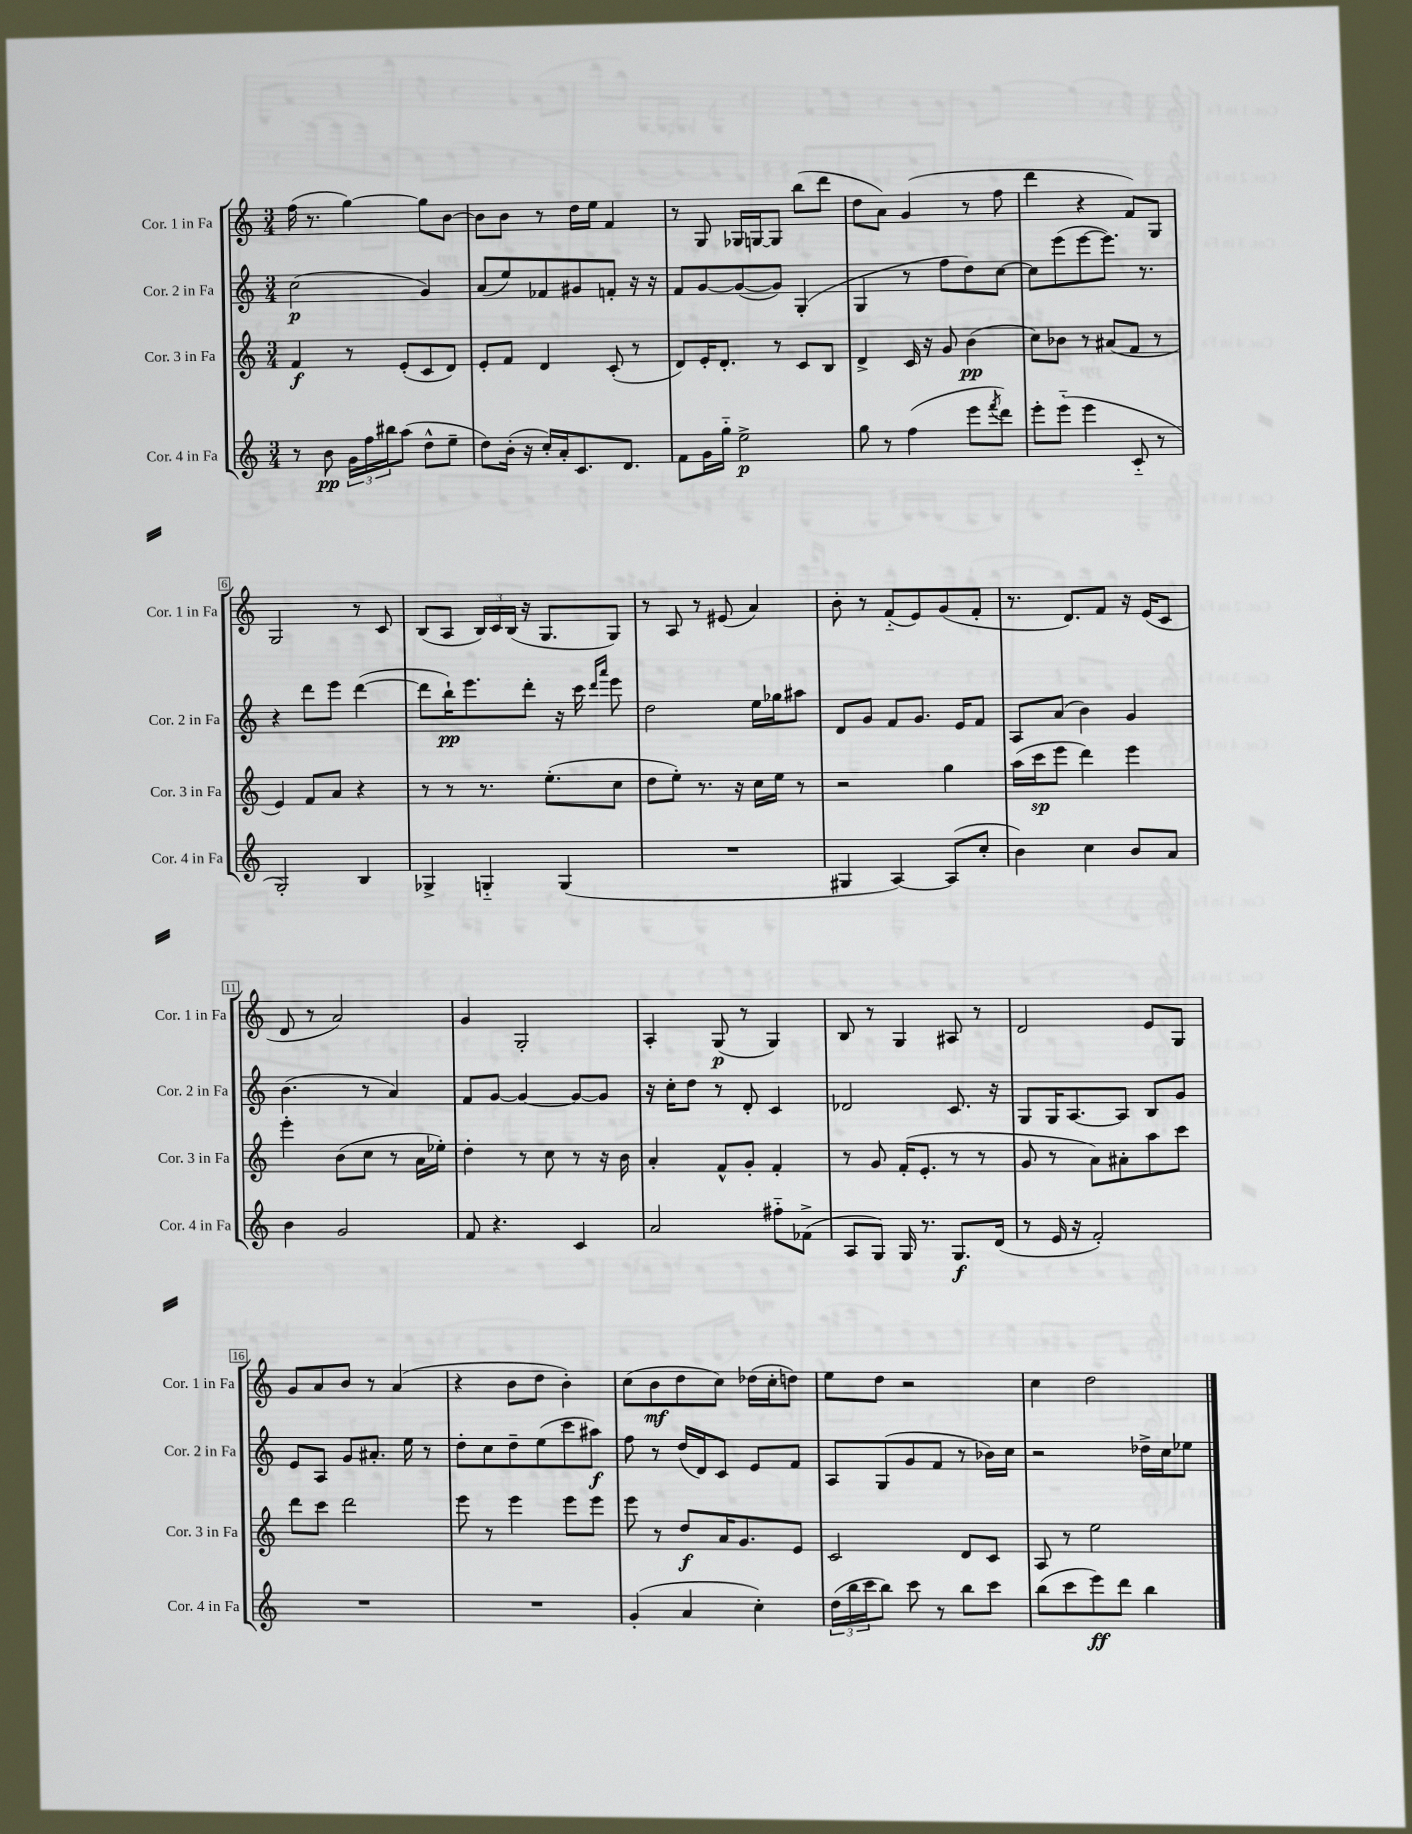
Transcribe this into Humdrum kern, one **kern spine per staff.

**kern	**dynam	**kern	**dynam	**kern	**dynam	**kern	**dynam
*part4	*part4	*part3	*part3	*part2	*part2	*part1	*part1
*staff4	*staff4	*staff3	*staff3	*staff2	*staff2	*staff1	*staff1
*I"Cor. 4 in Fa	*	*I"Cor. 3 in Fa	*	*I"Cor. 2 in Fa	*	*I"Cor. 1 in Fa	*
*I'Cor. 4 in Fa	*	*I'Cor. 3 in Fa	*	*I'Cor. 2 in Fa	*	*I'Cor. 1 in Fa	*
*clefG2	*	*clefG2	*	*clefG2	*	*clefG2	*
*k[]	*	*k[]	*	*k[]	*	*k[]	*
*M3/4	*	*M3/4	*	*M3/4	*	*M3/4	*
=1	=1	=1	=1	=1	=1	=1	=1
8r	.	4f/	f	(2cc\	p	(16ff\	.
.	.	.	.	.	.	8.r	.
8b\	pp	.	.	.	.	.	.
24g\LL	.	8r	.	.	.	[4gg\)	.
24ff\	.	.	.	.	.	.	.
24bb#X\J	.	.	.	.	.	.	.
(8aa\J	.	(8e'/L	.	.	.	.	.
8dd^^\L	.	8c/	.	4g/)	.	8gg\L]	.
8ee~\J	.	8d/J)	.	.	.	[8b\J	.
=2	=2	=2	=2	=2	=2	=2	=2
8dd\L)	.	8e'/L	.	(8a/L	.	8b\L]	.
(16b'\Jk	.	8f/J	.	8ee/)	.	8b\J	.
16r	.	.	.	.	.	.	.
16cc'/LL)	.	4d/	.	8f-X/	.	8r	.
16a'/J	.	.	.	.	.	.	.
8.c/	.	.	.	8g#X/	.	16dd\LL	.
.	.	.	.	.	.	16ee\JJ	.
.	.	(8c'/	.	8fn'/J	.	4f/	.
8.d/J	.	.	.	.	.	.	.
.	.	8r	.	16r	.	.	.
.	.	.	.	16r	.	.	.
=3	=3	=3	=3	=3	=3	=3	=3
8f\L	.	8d/L)	.	8f/L	.	8r	.
16g\L	.	16e'/K	.	[8g/	.	8G/	.
16gg\JJ	.	8.d'/J	.	.	.	.	.
2ee^\	p	.	.	(8g/_	.	16G-X/LL	.
.	.	.	.	.	.	[16Gn/J	.
.	.	8r	.	8g/J])	.	8G/J]	.
.	.	8c/L	.	(4G'/	.	(8bb\L	.
.	.	8B/J	.	.	.	8ddd\J	.
=4	=4	=4	=4	=4	=4	=4	=4
8gg\	.	4d^/	.	4G/	.	8dd\L	.
8r	.	.	.	.	.	8a\J)	.
(4ff\	.	16c/	.	8r	.	(4g/	.
.	.	16r	.	.	.	.	.
.	.	8g/	.	8ff\L	.	.	.
8eee\L	.	(4b\	pp	8dd\)	.	8r	.
8qfff/	.	.	.	.	.	.	.
8ddd\J)	.	.	.	[8cc\J	.	8ff\	.
=5	=5	=5	=5	=5	=5	=5	=5
8eee'\L	.	8cc\L)	.	8cc\L]	.	4ddd\	.
(8eee\J	.	8b-X\J	.	(8eee\	.	.	.
4eee\	.	8r	.	[8eee\	.	4r	.
.	.	(8a#X/L	.	8.eee\J])	.	.	.
8c/	.	8f/J	.	.	.	8f/L)	.
.	.	.	.	8.r	.	.	.
8r	.	8r	.	.	.	8G/J	.
!!LO:LB:g=z
=6	=6	=6	=6	=6	=6	=6	=6
2G'/)	.	4e/)	.	4r	.	2G/	.
.	.	8f/L	.	8ddd\L	.	.	.
.	.	8a/J	.	8eee\J	.	.	.
4B/	.	4r	.	([4ddd\	.	8r	.
.	.	.	.	.	.	8c/	.
=7	=7	=7	=7	=7	=7	=7	=7
4G-X^/	.	8r	.	8ddd\L]	.	(8B/L	.
.	.	8r	.	16bb`\K)	pp	8A/J	.
.	.	.	.	8.eee\	.	.	.
4Gn/	.	8.r	.	.	.	24B/LL)	.
.	.	.	.	.	.	24c/	.
.	.	.	.	.	.	(24B/JJ	.
.	.	.	.	8ddd'\J	.	16r	.
.	.	(8.ee'\L	.	.	.	8.G/L	.
(4G/	.	.	.	16r	.	.	.
.	.	.	.	16ccc\	.	.	.
.	.	.	.	16qqddd/LL	.	.	.
.	.	.	.	16qqaaa/JJ	.	.	.
.	.	8cc\J	.	8eee\	.	8G/J)	.
=8	=8	=8	=8	=8	=8	=8	=8
2.r	.	8dd\L	.	2dd\	.	8r	.
.	.	8ee'\J)	.	.	.	8A/	.
.	.	8.r	.	.	.	8r	.
.	.	.	.	.	.	(8e#X/	.
.	.	16r	.	.	.	.	.
.	.	16cc\LL	.	16ee\LL	.	4a/)	.
.	.	16ee\JJ	.	16gg-X\J	.	.	.
.	.	8r	.	8aa#X\J	.	.	.
=9	=9	=9	=9	=9	=9	=9	=9
4G#X/	.	2r	.	8d/L	.	8b'\	.
.	.	.	.	8g/J	.	8r	.
[4A/)	.	.	.	8f/L	.	(8f/L	.
.	.	.	.	8.g/J	.	8e/)	.
(8A/L]	.	4gg\	.	.	.	(8g/	.
.	.	.	.	16e/KL	.	.	.
8cc'/J	.	.	.	8f/J	.	8f'/J	.
=10	=10	=10	=10	=10	=10	=10	=10
4b\)	.	(16aa\LL	.	8A/L	.	8.r	.
.	.	16ccc\J	sp	.	.	.	.
.	.	8eee\J	.	(8a/J	.	.	.
.	.	.	.	.	.	8.d/L)	.
4cc\	.	4ddd\)	.	4b\)	.	.	.
.	.	.	.	.	.	8f/J	.
8b/L	.	4eee\	.	4g/	.	16r	.
.	.	.	.	.	.	(16e/KL	.
8a/J	.	.	.	.	.	8c/J	.
!!LO:LB:g=z
=11	=11	=11	=11	=11	=11	=11	=11
4b\	.	4eee'\	.	(4.b\	.	8d/	.
.	.	.	.	.	.	8r	.
2g/	.	(8b\L	.	.	.	2a/)	.
.	.	8cc\J	.	8r	.	.	.
.	.	8r	.	4a/)	.	.	.
.	.	16a\LL	.	.	.	.	.
.	.	16ee-X'\JJ)	.	.	.	.	.
=12	=12	=12	=12	=12	=12	=12	=12
8f/	.	4dd'\	.	8f/L	.	4g/	.
4.r	.	.	.	[8g/J	.	.	.
.	.	8r	.	4g/_	.	2G'/	.
.	.	8cc\	.	.	.	.	.
4c/	.	8r	.	8g/L_	.	.	.
.	.	16r	.	8g/J]	.	.	.
.	.	16b\	.	.	.	.	.
=13	=13	=13	=13	=13	=13	=13	=13
2a/	.	4a'/	.	16r	.	4A'/	.
.	.	.	.	16cc'\KL	.	.	.
.	.	.	.	8dd\J	.	.	.
.	.	8f^^/L	.	8r	.	(8G/	p
.	.	8g'/J	.	8d'/	.	8r	.
8ff#X\L	.	4f'/	.	4c/	.	4G/)	.
(8f-X^\J	.	.	.	.	.	.	.
=14	=14	=14	=14	=14	=14	=14	=14
8A/L	.	8r	.	2d-X/	.	8B/	.
8G/J)	.	8g/	.	.	.	8r	.
16G/	.	(16f'/KL	.	.	.	4G/	.
8.r	.	8.e'/J	.	.	.	.	.
8.G/L	f	8r	.	8.c/	.	8A#X/	.
.	.	8r	.	.	.	8r	.
(16d/Jk	.	.	.	16r	.	.	.
=15	=15	=15	=15	=15	=15	=15	=15
8r	.	8g/	.	8G/L	.	2d/	.
16e/	.	8r	.	16G/K	.	.	.
16r	.	.	.	[8.A/	.	.	.
2f'/)	.	8a\L)	.	.	.	.	.
.	.	8a#X'\	.	8A/J]	.	.	.
.	.	8aa\	.	8B/L	.	8e/L	.
.	.	8ccc\J	.	8g/J	.	8G/J	.
!!LO:LB:g=z
=16	=16	=16	=16	=16	=16	=16	=16
2.r	.	8ddd\L	.	8e/L	.	8g/L	.
.	.	8ccc\J	.	8A/J	.	8a/	.
.	.	2ddd\	.	8g/L	.	8b/J	.
.	.	.	.	8.a#X'/J	.	8r	.
.	.	.	.	.	.	(4a/	.
.	.	.	.	16ee\	.	.	.
.	.	.	.	8r	.	.	.
=17	=17	=17	=17	=17	=17	=17	=17
2.r	.	8eee\	.	8dd'\L	.	4r	.
.	.	8r	.	8cc\	.	.	.
.	.	4eee\	.	8dd~\	.	8b\L	.
.	.	.	.	(8ee\	.	8dd\J	.
.	.	8eee\L	.	8ccc\	.	4b'\)	.
.	.	8eee\J	.	8aa#X\J)	f	.	.
=18	=18	=18	=18	=18	=18	=18	=18
(4g'/	.	8eee\	.	8ff\	.	(8cc\L	.
.	.	8r	.	8r	.	8b\	mf
4a/	.	8dd/L	f	(16dd/LL	.	8dd\	.
.	.	.	.	16d/J)	.	.	.
.	.	16a/K	.	8c/J	.	8cc\J)	.
.	.	8.g/	.	.	.	.	.
4cc'\)	.	.	.	8e/L	.	(16dd-X\LL	.
.	.	.	.	.	.	16cc'\J	.
.	.	8e/J	.	8f/J	.	8ddn\J)	.
=19	=19	=19	=19	=19	=19	=19	=19
(24dd\LL	.	2c/	.	8A/L	.	8ee\L	.
24bb\	.	.	.	.	.	.	.
24ccc\J	.	.	.	.	.	.	.
8bb\J)	.	.	.	(8G/	.	8dd\J	.
8ccc\	.	.	.	8g/	.	2r	.
8r	.	.	.	8f/J	.	.	.
8bb\L	.	8d/L	.	8r	.	.	.
8ccc\J	.	8c/J	.	16b-X\LL)	.	.	.
.	.	.	.	16cc\JJ	.	.	.
=20	=20	=20	=20	=20	=20	=20	=20
(8bb\L	.	8A/	.	2r	.	4cc\	.
8ccc\	.	8r	.	.	.	.	.
8eee\)	ff	2ee\	.	.	.	2dd\	.
8ddd\J	.	.	.	.	.	.	.
4bb\	.	.	.	16dd-X^\LL	.	.	.
.	.	.	.	16cc\J	.	.	.
.	.	.	.	8ee-X\J	.	.	.
==	==	==	==	==	==	==	==
*-	*-	*-	*-	*-	*-	*-	*-
